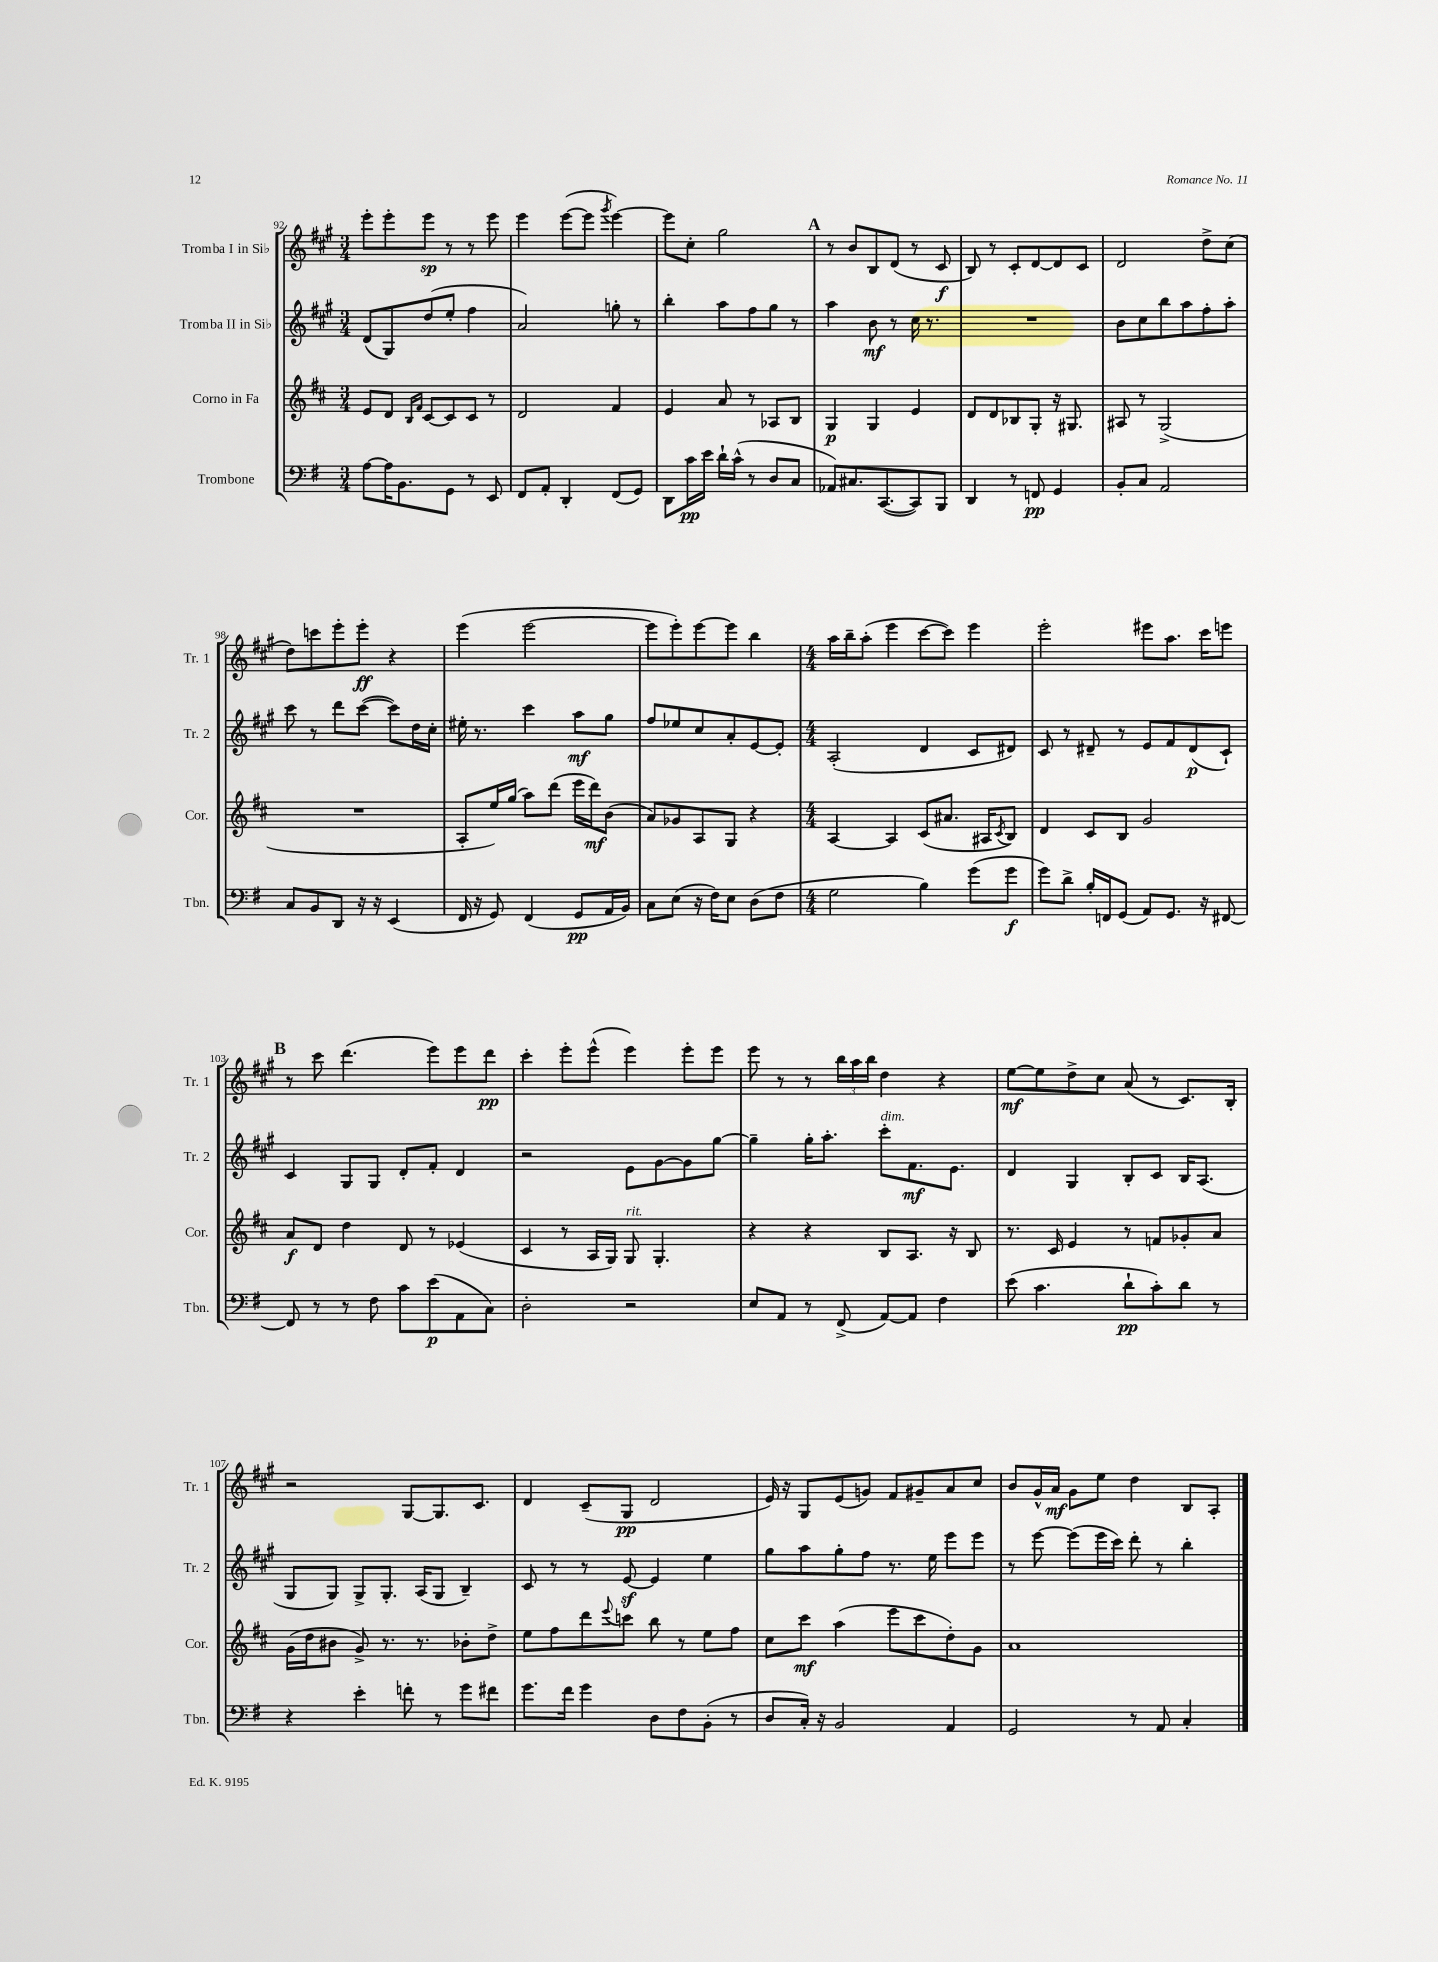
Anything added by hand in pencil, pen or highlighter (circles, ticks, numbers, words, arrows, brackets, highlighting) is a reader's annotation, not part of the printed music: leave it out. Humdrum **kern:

**kern	**kern	**kern	**kern
*staff4	*staff3	*staff2	*staff1
*clefF4	*clefG2	*clefG2	*clefG2
*k[f#]	*k[f#c#]	*k[f#c#g#]	*k[f#c#g#]
*M3/4	*M3/4	*M3/4	*M3/4
[8A	8e	(8d	8eee'
16A]	8d	8G#)	8eee'
8.BB	.	.	.
.	16qqB	.	.
.	16qqf#	.	.
.	[8c#	(8dd	8eee
8GG	8c#]	8ee'	8r
8r	8c#	4ff#	8r
8EE	8r	.	8eee
=	=	=	=
8FF#	2d	2a)	4eee
8AA'	.	.	.
4DD'	.	.	([8eee
.	.	.	8eee]
.	.	.	8qggg#
(8FF#	4f#	8gg'	[4eee)
8GG)	.	8r	.
=	=	=	=
8DD	4e	4bb'	8eee]
16c	.	.	8cc#'
16e	.	.	.
16d`	8a	8aa	2gg#
(16c^^	.	.	.
8r	8r	8ff#	.
8D	8A-	8gg#	.
8C	8B	8r	.
=	=	=	=
8AA-)	4G	4aa	8r
8.C#	.	.	8b
.	4G	8b	8B
([8.CC	.	.	.
.	.	8r	(8d
8CC])	4e	16cc#	8r
.	.	8.r	.
8BBB	.	.	8c#
=	=	=	=
4DD	8d	2.r	8B)
.	8d	.	8r
8r	8B-	.	8c#'
8FF	8G'	.	[8d
4GG	16r	.	8d]
.	8.G#	.	.
.	.	.	8c#
=	=	=	=
8BB'	8A#	8b	2d
8C	8r	8cc#	.
2AA	(2G^	8bb	.
.	.	8aa	.
.	.	8ff#'	8dd^
.	.	8aa'	(8cc#
=	=	=	=
8C	2.r	8ccc#	8dd)
8BB	.	8r	8ccc
8DD	.	8ddd	8eee'
16r	.	([8ccc#	8eee'
16r	.	.	.
(4EE	.	8ccc#])	4r
.	.	16dd	.
.	.	16cc#'	.
=	=	=	=
16FF#	8A'	16ee#'	(4eee
16r	.	8.r	.
8GG)	16ee)	.	.
.	(16gg	.	.
(4FF#	8aa)	4ccc#	[2eee
.	(8ddd	.	.
8GG	16eee	8aa	.
.	16ddd)	.	.
16AA	(8b	8gg#	.
16BB)	.	.	.
=	=	=	=
8C	8a)	8ff#	8eee]
(8E	8g-	8ee-	8eee')
16r	8A	8cc#	[8eee
16F#)	.	.	.
8E	8G	8a'	8eee]
(8D	4r	[8e	4bb
8F#	.	8e']	.
=	=	=	=
*M4/4	*M4/4	*M4/4	*M4/4
2G	[4A	(2A'	16aa
.	.	.	16bb~
.	.	.	(8aa'
.	4A]	.	4eee
4B)	(8c#	4d	[8ccc#
.	8.a#	.	8ccc#])
(8g	.	8c#	4eee
.	16A#	.	.
.	8qc#	.	.
8g	8B)	8d#)	.
=	=	=	=
8g)	4d	8c#	2eee'
8d^	.	8r	.
16B'	8c#	8d#~	.
16FF	.	.	.
(8GG	8B	8r	.
8AA)	2g	8e	8eee#
8.GG	.	8f#	8.aa
.	.	(8d#	.
16r	.	.	16ccc#
[8FF#	.	8c#`)	8eee
=	=	=	=
8FF#]	8a	4c#	8r
8r	8d	.	8ccc#
8r	4dd	8G#	(4.ddd
8F#	.	8G#	.
8c	8d	8d'	.
(8e	8r	8f#'	8eee)
8AA	(4e-	4d	8eee
8C)	.	.	8ddd
=	=	=	=
2D'	4c#	2r	4ccc#'
.	8r	.	8eee'
.	16A	.	(8eee^^
.	16G)	.	.
2r	8G	8e	4eee)
.	4.G'	[8g#	.
.	.	8g#]	8eee'
.	.	[8gg#	8eee
=	=	=	=
8E	4r	4gg#~]	8eee
8AA	.	.	8r
8r	4r	16gg#'	8r
.	.	8.aa'	.
(8FF#^	.	.	24bb
.	.	.	24aa
.	.	.	24bb
[8AA)	8B	8ccc#'	4dd
8AA]	8.A	8.f#	.
4F#	.	.	4r
.	16r	8.e	.
.	8B	.	.
=	=	=	=
(8e	8.r	4d	[8ee
4.c	.	.	8ee]
.	16c#	.	.
.	4e	4G#	8dd^
.	.	.	8cc#
8d`	8r	8B'	(8a
8c')	8f	8c#	8r
8d	8g-'	16B	8.c#)
.	.	(8.A	.
8r	8a	.	.
.	.	.	16B'
=	=	=	=
4r	(16g	8G#	2r
.	16dd	.	.
.	8b#	8G#)	.
4e'	8g^)	8G#^	.
.	8.r	8.G#'	.
8f'	.	.	[8G#
.	8.r	(16A	.
8r	.	8G#	8.G#]
8g	8b-'	4B~)	.
.	.	.	8.c#
8f#	8dd^	.	.
=	=	=	=
8.g	8ee	8c#	4d
.	8ff#	8r	.
16f#	.	.	.
4g	8ddd	8r	(8c#~
.	8qqeee	.	.
.	8ccc	[8e	8G#
8D	8bb	4e]	2d
8F#	8r	.	.
(8BB'	8ee	4ee	.
8r	8ff#	.	.
=	=	=	=
8D	8cc#	8gg#	16e)
.	.	.	16r
16C')	8ccc#	8aa	8G#
16r	.	.	.
2BB	(4aa	8gg#'	(8e
.	.	8ff#	8g)
.	8eee	8.r	8f#
.	8ccc#	.	8g#~
.	.	16ee	.
4AA	8dd')	8eee	8a
.	8g	8eee	8cc#
=	=	=	=
2GG	1a	8r	8b
.	.	[8eee	16g#^^
.	.	.	16a
.	.	(8eee]	8g#
.	.	16eee	8ee
.	.	16ccc#)	.
8r	.	8ddd'	4dd
8AA	.	8r	.
4C'	.	4bb'	8B
.	.	.	8A'
==	==	==	==
*-	*-	*-	*-
